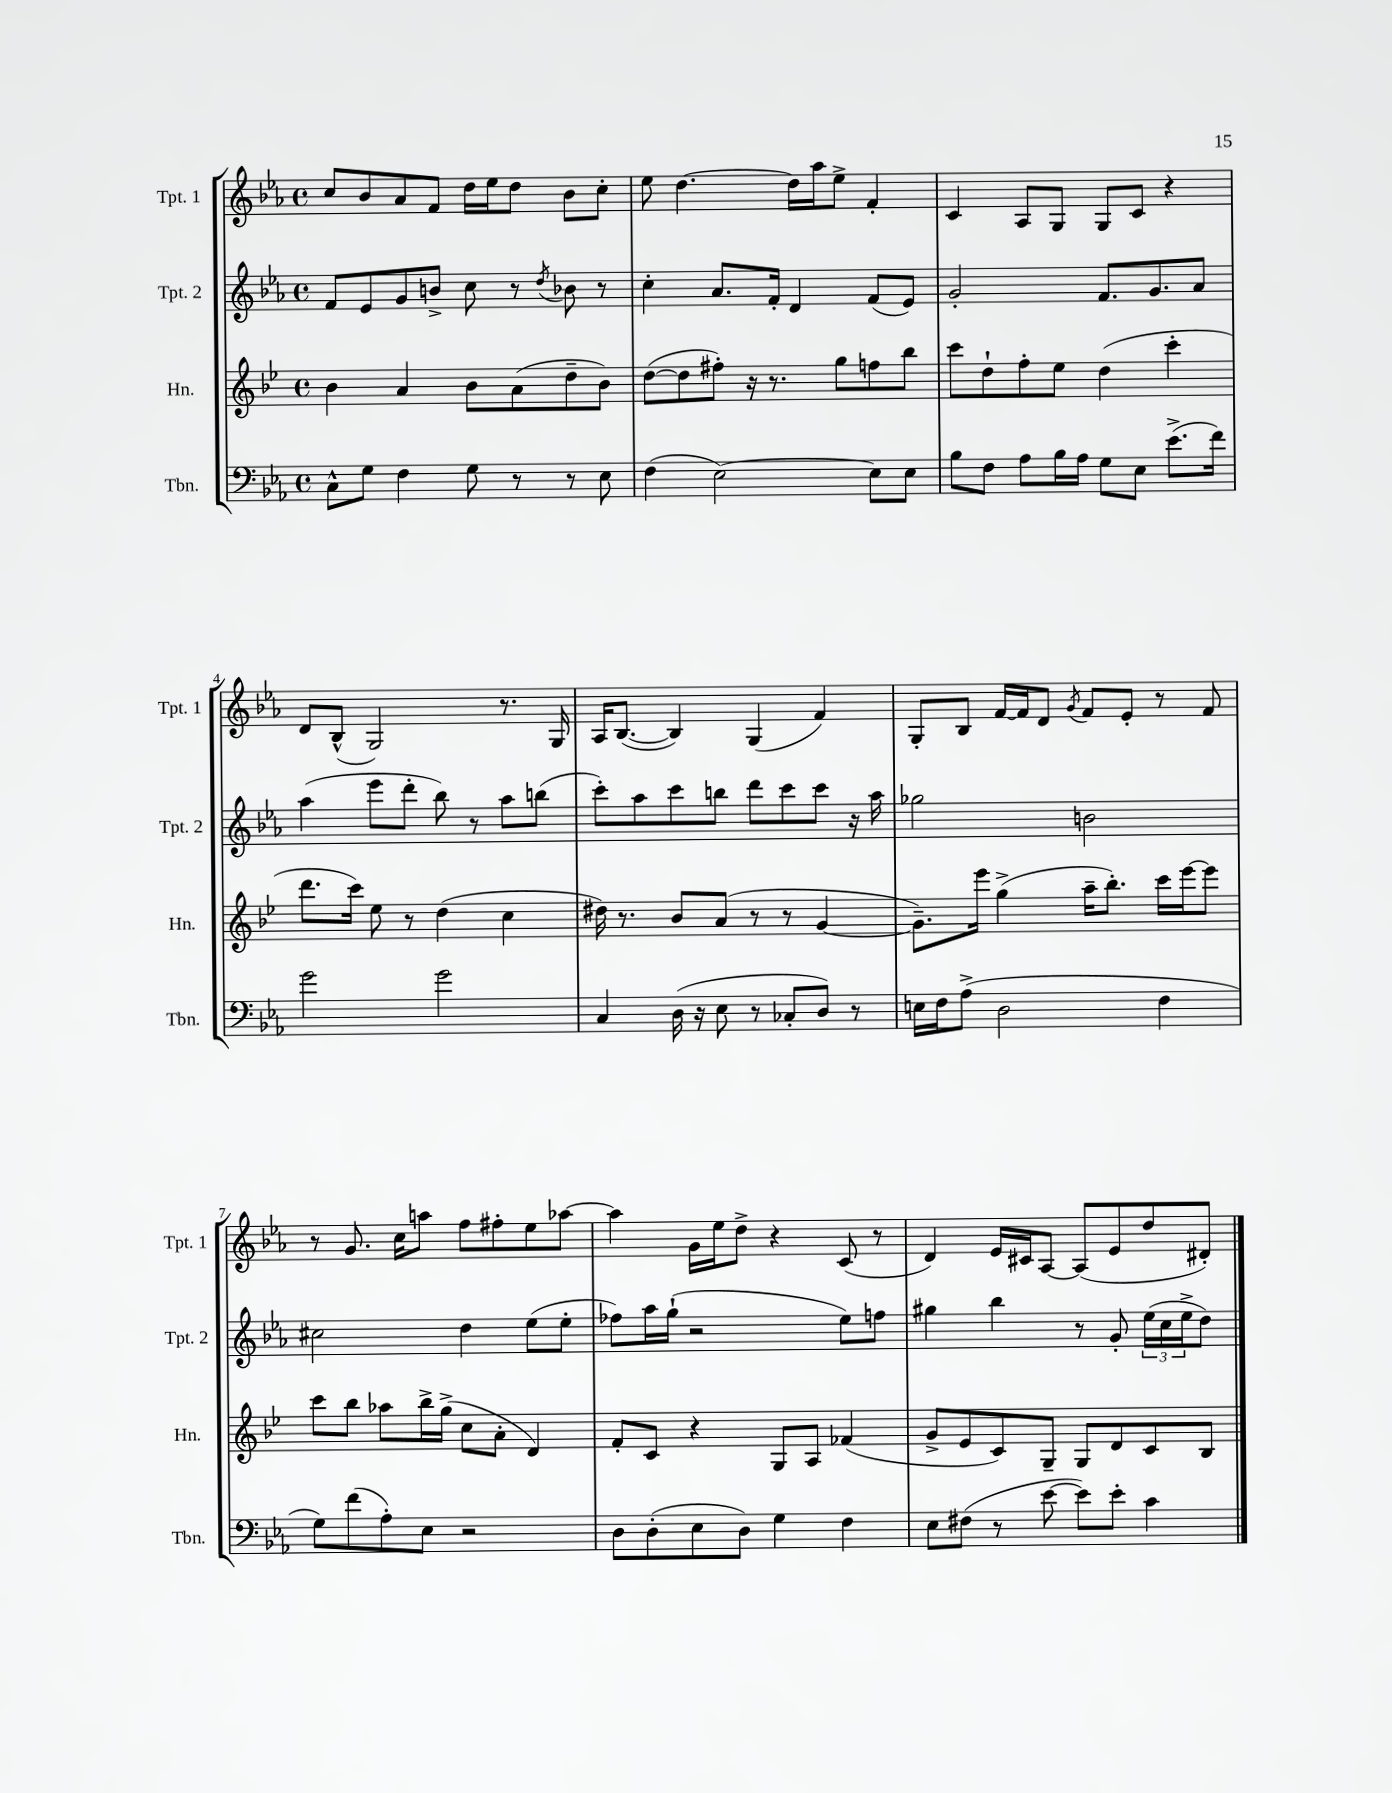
<<
\new StaffGroup <<
\new Staff = "s0" \with { instrumentName = "Tpt. 1" shortInstrumentName = "Tpt. 1" } {
    \clef treble \key ees \major \defaultTimeSignature \time 4/4
    c''8 bes'8 aes'8 f'8 d''16 ees''16 d''8 bes'8 c''8-. |
    ees''8 d''4.~ d''16 aes''16 ees''8-> f'4-. |
    c'4 aes8 g8 g8 c'8 r4 |
    d'8 bes8-^( g2) r8. g16 |
    aes16 bes8.~( bes4) g4( f'4) |
    g8-. bes8 f'16~ f'16 d'8 \acciaccatura { g'8 } f'8 ees'8-. r8 f'8 |
    r8 g'8. c''16 a''8 f''8 fis''8-. ees''8 aes''8~ |
    aes''4 g'16 ees''16 d''8-> r4 c'8( r8 |
    d'4) ees'16 cis'16 aes8~ aes8( ees'8 d''8 dis'8-.) \bar "|." |
}
\new Staff = "s1" \with { instrumentName = "Tpt. 2" shortInstrumentName = "Tpt. 2" } {
    \clef treble \key ees \major \defaultTimeSignature \time 4/4
    f'8 ees'8 g'8 b'8-> c''8 r8 \acciaccatura { d''8 } bes'8 r8 |
    c''4-. aes'8. f'16-. d'4 f'8( ees'8) |
    g'2-. f'8. g'8. aes'8 |
    aes''4( ees'''8 d'''8-. bes''8) r8 aes''8 b''8( |
    c'''8-.) aes''8 c'''8 b''8 d'''8 c'''8 c'''8 r16 aes''16 |
    ges''2 b'2 |
    cis''2 d''4 ees''8( ees''8-. |
    fes''8) aes''16 g''16-!( r2 ees''8) f''8 |
    gis''4 bes''4 r8 g'8-. \tuplet 3/2 { ees''16( c''16 ees''16-> } d''8) \bar "|." |
}
\new Staff = "s2" \with { instrumentName = "Hn." shortInstrumentName = "Hn." } {
    \clef treble \key bes \major \defaultTimeSignature \time 4/4
    bes'4 a'4 bes'8 a'8( d''8-- bes'8) |
    d''8~( d''8 fis''8-.) r16 r8. g''8 f''8 bes''8 |
    c'''8 d''8-! f''8-. ees''8 d''4( c'''4-. |
    d'''8. c'''16) ees''8 r8 d''4( c''4 |
    dis''16) r8. bes'8 a'8( r8 r8 g'4~ |
    g'8.--) ees'''16 g''4->( a''16-- bes''8.-.) c'''16 ees'''16~ ees'''8 |
    c'''8 bes''8 aes''8 bes''16-> g''16->( c''8 a'8-. d'4) |
    f'8-. c'8 r4 g8 a8 fes'4( |
    g'8-> ees'8 c'8) g8-- g8 d'8 c'8 bes8 \bar "|." |
}
\new Staff = "s3" \with { instrumentName = "Tbn." shortInstrumentName = "Tbn." } {
    \clef bass \key ees \major \defaultTimeSignature \time 4/4
    c8-^ g8 f4 g8 r8 r8 ees8 |
    f4( ees2~) ees8 ees8 |
    bes8 f8 aes8 bes16 aes16 g8 ees8 ees'8.->( f'16) |
    g'2 g'2 |
    c4 d16( r16 ees8 r8 ces8-. d8) r8 |
    e16 f16 aes8->( d2 f4 |
    g8) f'8( aes8-.) ees8 r2 |
    d8 d8-.( ees8 d8) g4 f4 |
    ees8 fis8( r8 ees'8~ ees'8) ees'8-. c'4 \bar "|." |
}
>>
>>
